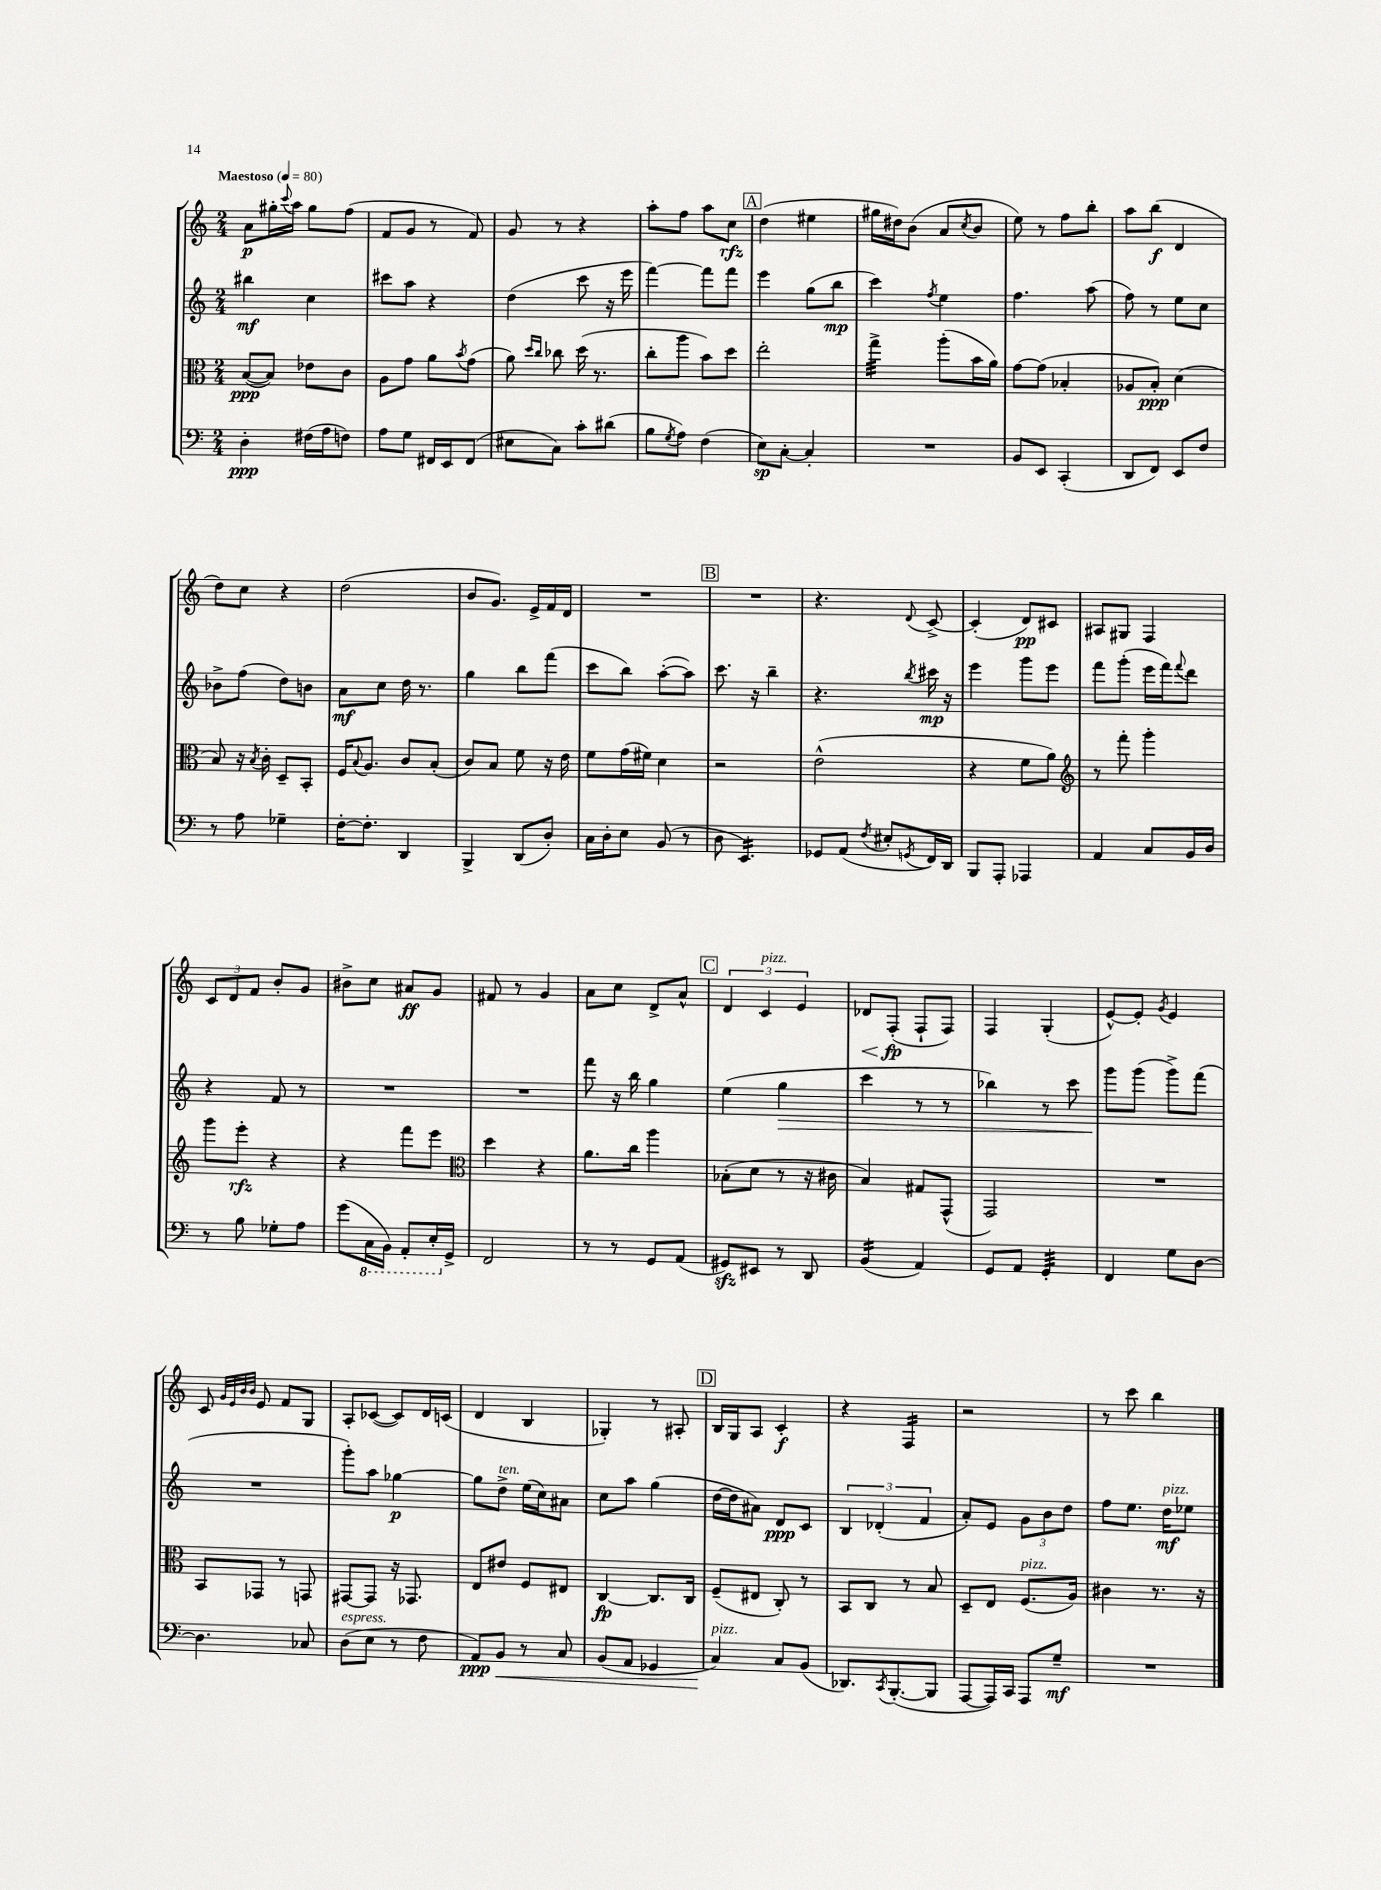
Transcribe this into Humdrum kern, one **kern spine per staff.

**kern	**kern	**kern	**kern
*staff4	*staff3	*staff2	*staff1
*clefF4	*clefC3	*clefG2	*clefG2
*k[]	*k[]	*k[]	*k[]
*M2/4	*M2/4	*M2/4	*M2/4
*MM80	*MM80	*MM80	*MM80
4D'	([8B	4bb#	8a
.	8B])	.	16gg#'
.	.	.	8qqccc
.	.	.	16aa
(16F#	8e-	4cc	8gg#
16A	.	.	.
8F)	8c	.	(8ff
=	=	=	=
8A	8A	8ccc#	8f
8G	8g	8aa	8g
16FF#	8a	4r	8r
16EE	.	.	.
.	8qb	.	.
(8FF#	(8g	.	8f)
=	=	=	=
8E#	8a)	(4dd	8g
.	16qqdd	.	.
.	16qqcc	.	.
8C)	8cc-	.	8r
8c'	(16dd	8ccc	4r
.	8.r	.	.
(8d#	.	16r	.
.	.	16eee	.
=	=	=	=
8B	8cc'	[4fff)	8aa'
8qG	.	.	.
8A)	8aa	.	8ff
(4F	8b)	8fff]	8aa
.	8dd	8fff	8cc
=	=	=	=
8E)	2ee'	4eee	(4dd
[8C'	.	.	.
4C']	.	(8gg	4ee#
.	.	8bb	.
=	=	=	=
2r	4gg^	4ccc)	16gg#
.	.	.	16dd#)
.	.	.	(8b
.	.	8qff	.
.	(8aa'	4ee	8a
.	.	.	8qcc
.	16b	.	8b
.	16a)	.	.
=	=	=	=
8BB	[8g	4.ff	8ee)
8EE	(8g]	.	8r
(4CC'	4B-'	.	8ff
.	.	(8aa	8bb'
=	=	=	=
8DD	8A-	8ff)	8aa
8FF)	8B')	8r	(8bb
8EE	(4d	8ee	4d
8F	.	8cc	.
=	=	=	=
8r	8B)	8b-^	8dd)
8A	16r	(8ff	8cc
.	8qB	.	.
.	16c'	.	.
4G-~	8D~	8dd)	4r
.	8BB'	8b	.
=	=	=	=
[16F'	16F	8a	(2dd
.	8qqB	.	.
8.F']	8.A	.	.
.	.	8cc	.
4DD	8c	16dd	.
.	.	8.r	.
.	(8B'	.	.
=	=	=	=
4BBB^	8c)	4gg	8b
.	8B	.	8.g)
(8DD	8f	8bb	.
.	.	.	16e^
8D')	16r	(8fff	16f
.	16e	.	16d
=	=	=	=
16C	8f	8ccc	2r
16D'	.	.	.
8E	(16g	8bb)	.
.	16f#)	.	.
(8BB	4d	([8aa'	.
8r	.	8aa])	.
=	=	=	=
8D	2r	8.ccc	2r
4.EE)	.	.	.
.	.	16r	.
.	.	4bb~	.
=	=	=	=
8GG-	(2e^^	4.r	4.r
(8AA	.	.	.
8qF	.	.	.
8E#'	.	.	.
8qGG	.	8qbb	8qqd
16FF)	.	16ccc#	[8c^
16DD	.	16r	.
=	=	=	=
8BBB	4r	4eee	(4c']
8AAA'	.	.	.
4AAA-	8f	8ggg	8d)
.	8a)	8eee	8c#
=	=	=	=
*	*clefG2	*	*
4AA	8r	8fff	8A#
.	8fff'	(8ggg'	8G#
8C	4ggg'	16eee	4F
.	.	16fff)	.
.	.	8qqfff	.
16BB	.	8ddd	.
16D	.	.	.
=	=	=	=
8r	8ggg	4r	12c
.	.	.	12d
8B	8eee'	.	.
.	.	.	12f
8G-'	4r	8f	8b'
8A	.	8r	8g
=	=	=	=
(8g	4r	2r	8b#^
16CC	.	.	8cc
16BBB)	.	.	.
8AAA'	8fff	.	8a#
16EE'	8eee	.	8g
16GG^	.	.	.
=	=	=	=
*	*clefC3	*	*
2FF	4dd	2r	8f#
.	.	.	8r
.	4r	.	4g
=	=	=	=
8r	8.a	8fff	8a
8r	.	16r	8cc
.	16cc	16bb	.
8GG	4aa	4gg	8d^
(8AA	.	.	8a^^
=	=	=	=
8GG#)	(8B-'	(4ee	6d
8EE#	8d	.	.
.	.	.	6c
8r	8r	4gg	.
.	.	.	6e
8DD	16r	.	.
.	16c#	.	.
=	=	=	=
(4BB	4B)	4ccc	8d-
.	.	.	(8F'
4AA)	8G#	8r	8F`
.	(8GG^^	8r	8F)
=	=	=	=
8GG	2GG)	4bb-)	4F
8AA	.	.	.
4GG'	.	8r	(4G'
.	.	8ccc	.
=	=	=	=
4FF	2r	8ggg	[8e^^)
.	.	(8ggg	8e']
.	.	.	8qg
8G	.	8ggg^)	4e
[8D	.	(8fff	.
=	=	=	=
4.D]	8BB	2r	8c
.	.	.	32qqg
.	.	.	32qqe
.	.	.	32qqb
.	.	.	32qqb
.	8GG-	.	8e
.	8r	.	8f
8C-	8GG	.	8G
=	=	=	=
(8D	[8GG#	8ggg')	8A'
8E	8GG#]	8aa	([8c-
8r	16r	[4gg-	8c-])
.	8.GG-	.	.
8F	.	.	16d
.	.	.	(16c
=	=	=	=
8AA)	8E	8gg-]	4d
8BB	8e#	8dd^	.
8r	8F	(16ee	4B
.	.	16cc)	.
8C	8E#	8a#	.
=	=	=	=
(8BB	[4C	8cc	4G-')
8AA	.	8aa	.
4GG-	8.C]	(4gg	8r
.	.	.	8A#'
.	16C	.	.
=	=	=	=
4C)	(8F~	[16dd	16B
.	.	16dd]	16G
.	8E#	8a#)	8A
8C	8C')	8d	4c'
(8BB	8r	8c	.
=	=	=	=
8.DD-)	8BB	6B	4r
.	8C	.	.
.	.	(6d-'	.
8qCC	.	.	.
([8.BBB'	.	.	.
.	8r	.	4F
.	.	6f	.
8BBB]	8B	.	.
=	=	=	=
[8AAA	8D~	8a')	2r
16AAA])	8E	8e	.
16CC	.	.	.
8AAA	(8.F	12g	.
.	.	12b	.
8G~	.	.	.
.	.	12dd	.
.	16A)	.	.
=	=	=	=
2r	4c#	8ff	8r
.	.	8.ee	8ccc
.	8.r	.	4bb
.	.	16dd	.
.	.	8ee-	.
.	16r	.	.
==	==	==	==
*-	*-	*-	*-
